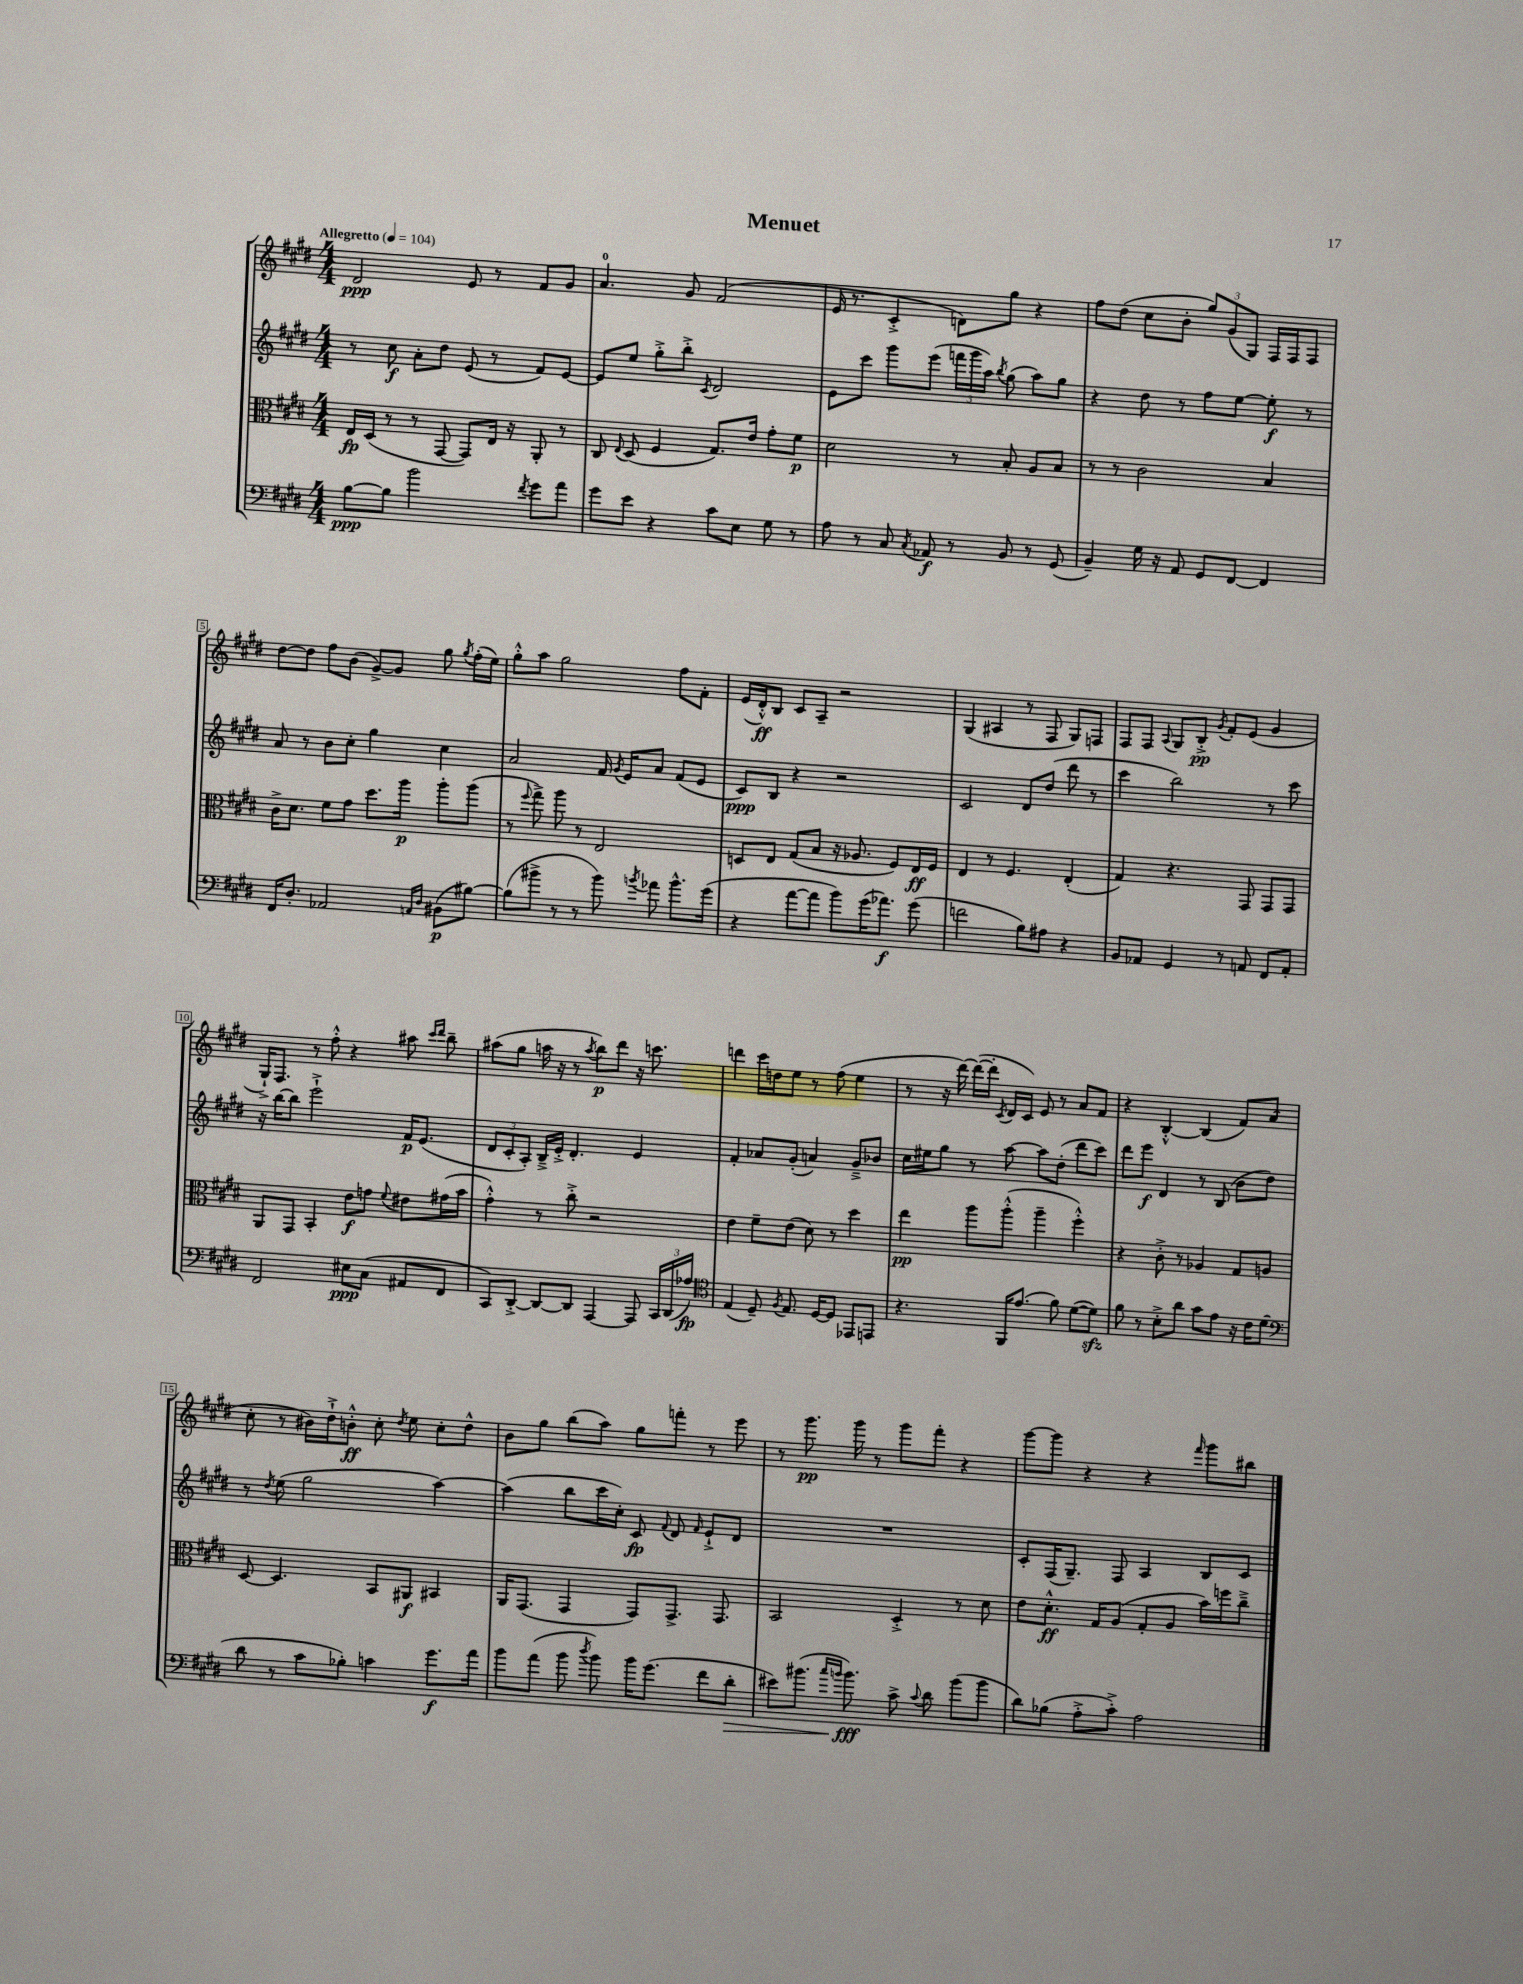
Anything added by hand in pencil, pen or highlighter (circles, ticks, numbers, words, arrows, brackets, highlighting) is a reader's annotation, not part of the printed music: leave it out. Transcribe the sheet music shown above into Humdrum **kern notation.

**kern	**dynam	**kern	**dynam	**kern	**dynam	**kern	**dynam
*part4	*part4	*part3	*part3	*part2	*part2	*part1	*part1
*staff4	*staff4	*staff3	*staff3	*staff2	*staff2	*staff1	*staff1
*clefF4	*	*clefC3	*	*clefG2	*	*clefG2	*
*k[f#c#g#d#]	*	*k[f#c#g#d#]	*	*k[f#c#g#d#]	*	*k[f#c#g#d#]	*
*M4/4	*	*M4/4	*	*M4/4	*	*M4/4	*
*MM104	*	*MM104	*	*MM104	*	*MM104	*
=1	=1	=1	=1	=1	=1	=1	=1
!	!	!	!	!	!	!LO:TX:a:B:t=Allegretto	!
[8B\L	ppp	16E/LL	fp	8r	.	2d#/	ppp
.	.	(16D#/JJ	.	.	.	.	.
8B\J]	.	8r	.	8cc#\	f	.	.
2b\	.	8r	.	8a'\L	.	.	.
.	.	[8GG#/	.	8dd#\J	.	.	.
.	.	8GG#/L])	.	(8e/	.	8e/	.
.	.	16E/Jk	.	8r	.	8r	.
.	.	16r	.	.	.	.	.
8qf#/	.	.	.	.	.	.	.
8g#\L	.	8AA'/	.	8f#/L)	.	8f#/L	.
8a\J	.	8r	.	[8e/J	.	8g#/J	.
=2	=2	=2	=2	=2	=2	=2	=2
8g#\L	.	8C#/	.	8e/L]	.	4.a/	.
.	.	8qqE/	.	.	.	.	.
8e\J	.	(8D#/	.	8ee/J	.	.	.
4r	.	4F#/	.	8gg#'^\L	.	.	.
.	.	.	.	8bb'^\J	.	8g#/	.
.	.	.	.	8qc#/	.	.	.
8c#\L	.	8.G#/L)	.	2d#/	.	(2f#/	.
8E\J	.	.	.	.	.	.	.
.	.	16e/Jk	.	.	.	.	.
8G#\	.	8g#'\L	.	.	.	.	.
8r	.	8f#\J	p	.	.	.	.
=3	=3	=3	=3	=3	=3	=3	=3
8A\	.	2d#\	.	8e\L	.	16e/	.
.	.	.	.	.	.	8.r	.
8r	.	.	.	8ccc#\J	.	.	.
8C#/	.	.	.	8ggg#\L	.	4c#'^/	.
8qC#/	.	.	.	.	.	.	.
8AA-X/	f	.	.	(8eee\J	.	.	.
8r	.	8r	.	24fffn\LL	.	8dn\L)	.
.	.	.	.	24ggg#\	.	.	.
.	.	.	.	24aa\JJ)	.	.	.
.	.	.	.	8qbb/	.	.	.
8BB/	.	8B'/	.	(8gg#\	.	8gg#\J	.
8r	.	8A/L	.	8aa\L)	.	4r	.
(8GG#/	.	8B/J	.	8gg#\J	.	.	.
=4	=4	=4	=4	=4	=4	=4	=4
4BB~/)	.	8r	.	4r	.	8ff#\L	.
.	.	8r	.	.	.	(8dd#\J	.
16G#\	.	2c#\	.	8dd#\	.	8cc#\L	.
16r	.	.	.	.	.	.	.
8AA/	.	.	.	8r	.	8b'\J	.
8GG#/L	.	.	.	8ff#\L	.	12gg#/L)	.
.	.	.	.	.	.	(12g#/	.
[8FF#/J	.	.	.	[8ee\J	.	.	.
.	.	.	.	.	.	12G#/J)	.
4FF#/]	.	4B/	.	8ee'\]	f	16F#/LL	.
.	.	.	.	.	.	16F#/J	.
.	.	.	.	8r	.	8F#/J	.
!!LO:LB:g=z
=5	=5	=5	=5	=5	=5	=5	=5
16FF#/KL	.	16c#^\KL	.	8a/	.	[8dd#\L	.
8.D#'/J	.	8.d#\J	.	.	.	.	.
.	.	.	.	8r	.	8dd#\J]	.
2AA-X/	.	8f#\L	.	8b\L	.	8ff#\L	.
.	.	8g#\J	.	8cc#'\J	.	(8b\J	.
.	.	8.dd#\L	.	4gg#\	.	[8g#^/L)	.
.	.	.	.	.	.	8g#/J]	.
.	.	16aa\Jk	p	.	.	.	.
16qqAAn/LL	.	.	.	.	.	.	.
16qqD#/JJ	.	.	.	.	.	.	.
(8BB#X\L	p	8aa'\L	.	4cc#\	.	8gg#\	.
.	.	.	.	.	.	8qgg#/	.
[8B#X\J)	.	(8aa\J	.	.	.	(16ff#'\LL	.
.	.	.	.	.	.	16ee\JJ)	.
=6	=6	=6	=6	=6	=6	=6	=6
(8B#\L]	.	8r	.	2a/	.	8gg#'^^\L	.
.	.	8qqff#/	.	.	.	.	.
8b#X^\J	.	8gg#^\)	.	.	.	8aa\J	.
8r	.	8aa\	.	.	.	2gg#\	.
8r	.	8r	.	.	.	.	.
8b#\)	.	2E/	.	16f#/	.	.	.
.	.	.	.	8qg#/	.	.	.
.	.	.	.	16e/KL	.	.	.
8qbn/	.	.	.	.	.	.	.
8a-X\	.	.	.	8a/J	.	.	.
8.b^^\L	.	.	.	(8f#/L	.	8ff#\L	.
.	.	.	.	8e/J	.	8f#'\J	.
(16g#\Jk	.	.	.	.	.	.	.
=7	=7	=7	=7	=7	=7	=7	=7
4r	.	8Dn/L	.	8c#/L)	ppp	(16e/LL	.
.	.	.	.	.	.	16d#'^^/J)	ff
.	.	8E/J	.	8B/J	.	8B/J	.
[8a\L	.	(8G#/L	.	4r	.	8c#/L	.
8a\J]	.	8B/J	.	.	.	8A~/J	.
8b\L)	.	16r	.	2r	.	2r	.
.	.	8.A-X/	.	.	.	.	.
(16g#\K	.	.	.	.	.	.	.
8.a-X\J)	f	.	.	.	.	.	.
.	.	8F#/L)	.	.	.	.	.
(8g#\	.	16E/L	ff	.	.	.	.
.	.	16F#/JJ	.	.	.	.	.
=8	=8	=8	=8	=8	=8	=8	=8
2fn\	.	4E/	.	2c#/	.	(4G#/	.
.	.	8r	.	.	.	4A#X/	.
.	.	4.F#/	.	.	.	.	.
8B\L)	.	.	.	8d#/L	.	8r	.
8A#X\J	.	.	.	(8dd#/J	.	8F#/	.
4r	.	(4E'/	.	8ddd#\	.	8G#/L)	.
.	.	.	.	8r	.	8Fn/J	.
=9	=9	=9	=9	=9	=9	=9	=9
8BB/L	.	4G#/)	.	4ccc#\	.	8F#/L	.
8AA-X/J	.	.	.	.	.	8F#/J	.
.	.	.	.	.	.	8qqA/	.
4GG#/	.	4.r	.	2bb\)	.	8G#/L	.
.	.	.	.	.	.	8B'^/J	pp
.	.	.	.	.	.	8qg#/	.
8r	.	.	.	.	.	8f#'/L	.
8AAn/	.	8GG#/	.	.	.	(8e/J	.
8FF#/L	.	8GG#/L	.	8r	.	4g#/	.
8AA'/J	.	8GG#/J	.	8ccc#\	.	.	.
!!LO:LB:g=z
=10	=10	=10	=10	=10	=10	=10	=10
2FF#/	.	8AA/L	.	16r	.	16G#`^/KL)	.
.	.	.	.	[16bb\KL	.	8.F#/J	.
.	.	8GG#/J	.	8bb\J]	.	.	.
.	.	4BB'/	.	2eee`^\	.	8r	.
.	.	.	.	.	.	8ff#'^^\	.
8E#X\L	ppp	8e\L	f	.	.	4r	.
(8C#\J	.	8gn\J	.	.	.	.	.
.	.	8qqf#/	.	.	.	.	.
8AA#X/L	.	8e#X\L	.	16f#/KL	p	8aa#X\	.
.	.	.	.	(8.e/J	.	.	.
.	.	.	.	.	.	16qqccc#/LL	.
.	.	.	.	.	.	16qqddd#/JJ	.
8FF#/J	.	(16g#X\L	.	.	.	8bb~\	.
.	.	16b\JJ	.	.	.	.	.
=11	=11	=11	=11	=11	=11	=11	=11
8CC#/L)	.	4g#'^^\)	.	12d#/L	.	(8aa#X\L	.
.	.	.	.	12c#'/	.	.	.
[8DD#'^/J	.	.	.	.	.	8gg#\J	.
.	.	.	.	12A'/J)	.	.	.
8DD#/L_	.	8r	.	16B~^/LL	.	16aan\	.
.	.	.	.	16e'^/JJ	.	16r	.
8DD#/J]	.	8cc#'^\	.	4.d#'/	.	8r	.
.	.	.	.	.	.	8qaa/	.
[4AAA/	.	2r	.	.	.	8bb\L)	p
.	.	.	.	.	.	8ddd#\J	.
8AAA/]	.	.	.	4e/	.	16r	.
.	.	.	.	.	.	8.cccn\	.
24CC#/LL	.	.	.	.	.	.	.
(24DD#/	.	.	.	.	.	.	.
24A-X/JJ)	fp	.	.	.	.	.	.
=12	=12	=12	=12	=12	=12	=12	=12
*clefC4	*	*	*	*	*	*	*
(4E/	.	4e\	.	4f#'/	.	4dddn\	.
8D#~/)	.	8f#~\L	.	8a-X/L	.	16ccc#\LL	.
.	.	.	.	.	.	16ddn\J	.
8qF#/	.	.	.	.	.	.	.
8.E/	.	(8e\J	.	(8g#'/J	.	8ee\J	.
.	.	8d#\)	.	4an/)	.	8r	.
[16D#/KL	.	.	.	.	.	.	.
8D#/J]	.	8r	.	.	.	(8ff#\	.
8EE-X/L	.	4dd#\	.	8g#~^/L	.	4ee\	.
8EEn/J	.	.	.	8b-X/J	.	.	.
=13	=13	=13	=13	=13	=13	=13	=13
4.r	.	4ee\	pp	16cc#\LL	.	8r	.
.	.	.	.	16ee#X\J	.	.	.
.	.	.	.	8gg#\J	.	16r	.
.	.	.	.	.	.	[16ddd#\)	.
.	.	8aa\L	.	8r	.	(16ddd#\LL_	.
.	.	.	.	.	.	16ddd#'\JJ]	.
.	.	.	.	.	.	8qc#/	.
16FF#/KL	.	(8aa'^^\J	.	[8aa\	.	16d#/LL	.
(8.e/J	.	.	.	.	.	16c#/JJ)	.
.	.	4aa~\	.	8aa\L]	.	8e/	.
8f#\)	.	.	.	(8dd#'\J	.	8r	.
([8d#\L	.	4ff#'^^\)	.	8ddd#\L	.	8a/L	.
8d#zz\J])	.	.	.	8ccc#\J)	.	8f#/J	.
=14	=14	=14	=14	=14	=14	=14	=14
8f#\	.	4r	.	8ddd#\L	.	4r	.
8r	.	.	.	8eee\J	f	.	.
8B'^\L	.	8c#'^\	.	4d#/	.	[4B'^^/	.
8a\J	.	8r	.	.	.	.	.
8g#\L	.	4A-X/	.	8r	.	(4B/]	.
8e\J	.	.	.	(8B/	.	.	.
16r	.	8G#/L	.	8b\L	.	8f#/L)	.
16c#\KL	.	.	.	.	.	.	.
(8d#\J	.	8An/J	.	8dd#\J)	.	(8a/J	.
!!LO:LB:g=z
=15	=15	=15	=15	=15	=15	=15	=15
*clefF4	*	*	*	*	*	*	*
8d#\	.	[8D#/	.	8r	.	8cc#'\	.
.	.	.	.	8qdd#/	.	.	.
8r	.	4.D#/]	.	(8ee\	.	8r	.
8c#\L	.	.	.	2gg#\	.	16b#X\LL)	.
.	.	.	.	.	.	16dd#`^\J	.
8B-X'\J)	.	.	.	.	.	8bn'^^\J	ff
4cn\	.	8BB/L	.	.	.	8cc#'\	.
.	.	.	.	.	.	8qdd#/	.
.	.	8AA#X/J	f	.	.	8ee\	.
8.g#\L	f	4BB#X/	.	[4aa\)	.	8cc#'\L	.
.	.	.	.	.	.	8dd#^^\J	.
16a\Jk	.	.	.	.	.	.	.
=16	=16	=16	=16	=16	=16	=16	=16
8b\L	.	16AA/KL	.	(4aa\]	.	8b\L	.
.	.	(8.GG#/J	.	.	.	.	.
(8a\J	.	.	.	.	.	8gg#\J	.
8b\	.	4GG#/	.	8bb\L	.	(8bb\L	.
8qdd#/	.	.	.	.	.	.	.
8b\)	.	.	.	16ccc#\L	.	8aa\J)	.
.	.	.	.	16cc#'\JJ)	.	.	.
16b\KL	.	8GG#/L)	.	8c#/	fp	8gg#\L	.
(8.g#\J	.	.	.	.	.	.	.
.	.	.	.	8qqf#/	.	.	.
.	.	8.GG#^/J	.	8d#/	.	8fffn'\J	.
.	.	.	.	16qqf#/	.	.	.
8f#\L	.	.	.	8e`^/L	.	8r	.
.	.	8.GG#/	.	.	.	.	.
!	!LO:HP:b	!	!	!	!	!	!
8d#'\J	>	.	.	8d#/J	.	8eee\	.
=17	=17	=17	=17	=17	=17	=17	=17
8e#X\L)	.	2BB/	.	1r	.	8r	.
(8.b#X\J	.	.	.	.	.	8.ggg#\	pp
16qqcc#/LL	.	.	.	.	.	.	.
16qqbn/JJ	.	.	.	.	.	.	.
8.b\)	fff	.	.	.	.	16ggg#\	.
.	.	.	.	.	.	8r	.
8c#^\	]	4D#'^/	.	.	.	8ggg#\L	.
8qqc#/	.	.	.	.	.	.	.
8d#\	.	.	.	.	.	8fff#'\J	.
(8b\L	.	8r	.	.	.	4r	.
8b\J	.	8d#\	.	.	.	.	.
=18	=18	=18	=18	=18	=18	=18	=18
8d#\L)	.	8e\L	.	8c#'/L	.	[8ggg#\L	.
(8B-X\J	.	8.d#'^^\J	ff	(16F#/K	.	8ggg#\J]	.
.	.	.	.	8.G#~/J)	.	.	.
8A'^\L	.	.	.	.	.	4r	.
.	.	16G#/KL	.	.	.	.	.
8c#'^\J)	.	(8A/J	.	8F#/	.	.	.
2A\	.	8G#'/L	.	4A/	.	4r	.
.	.	8A/J	.	.	.	.	.
.	.	.	.	.	.	16qqfff#/	.
.	.	16b\LL)	.	8B/L	.	8ggg#\L	.
.	.	16ffn\J	.	.	.	.	.
.	.	8cc#~^\J	.	8c#/J	.	8bb#X\J	.
==	==	==	==	==	==	==	==
*-	*-	*-	*-	*-	*-	*-	*-
